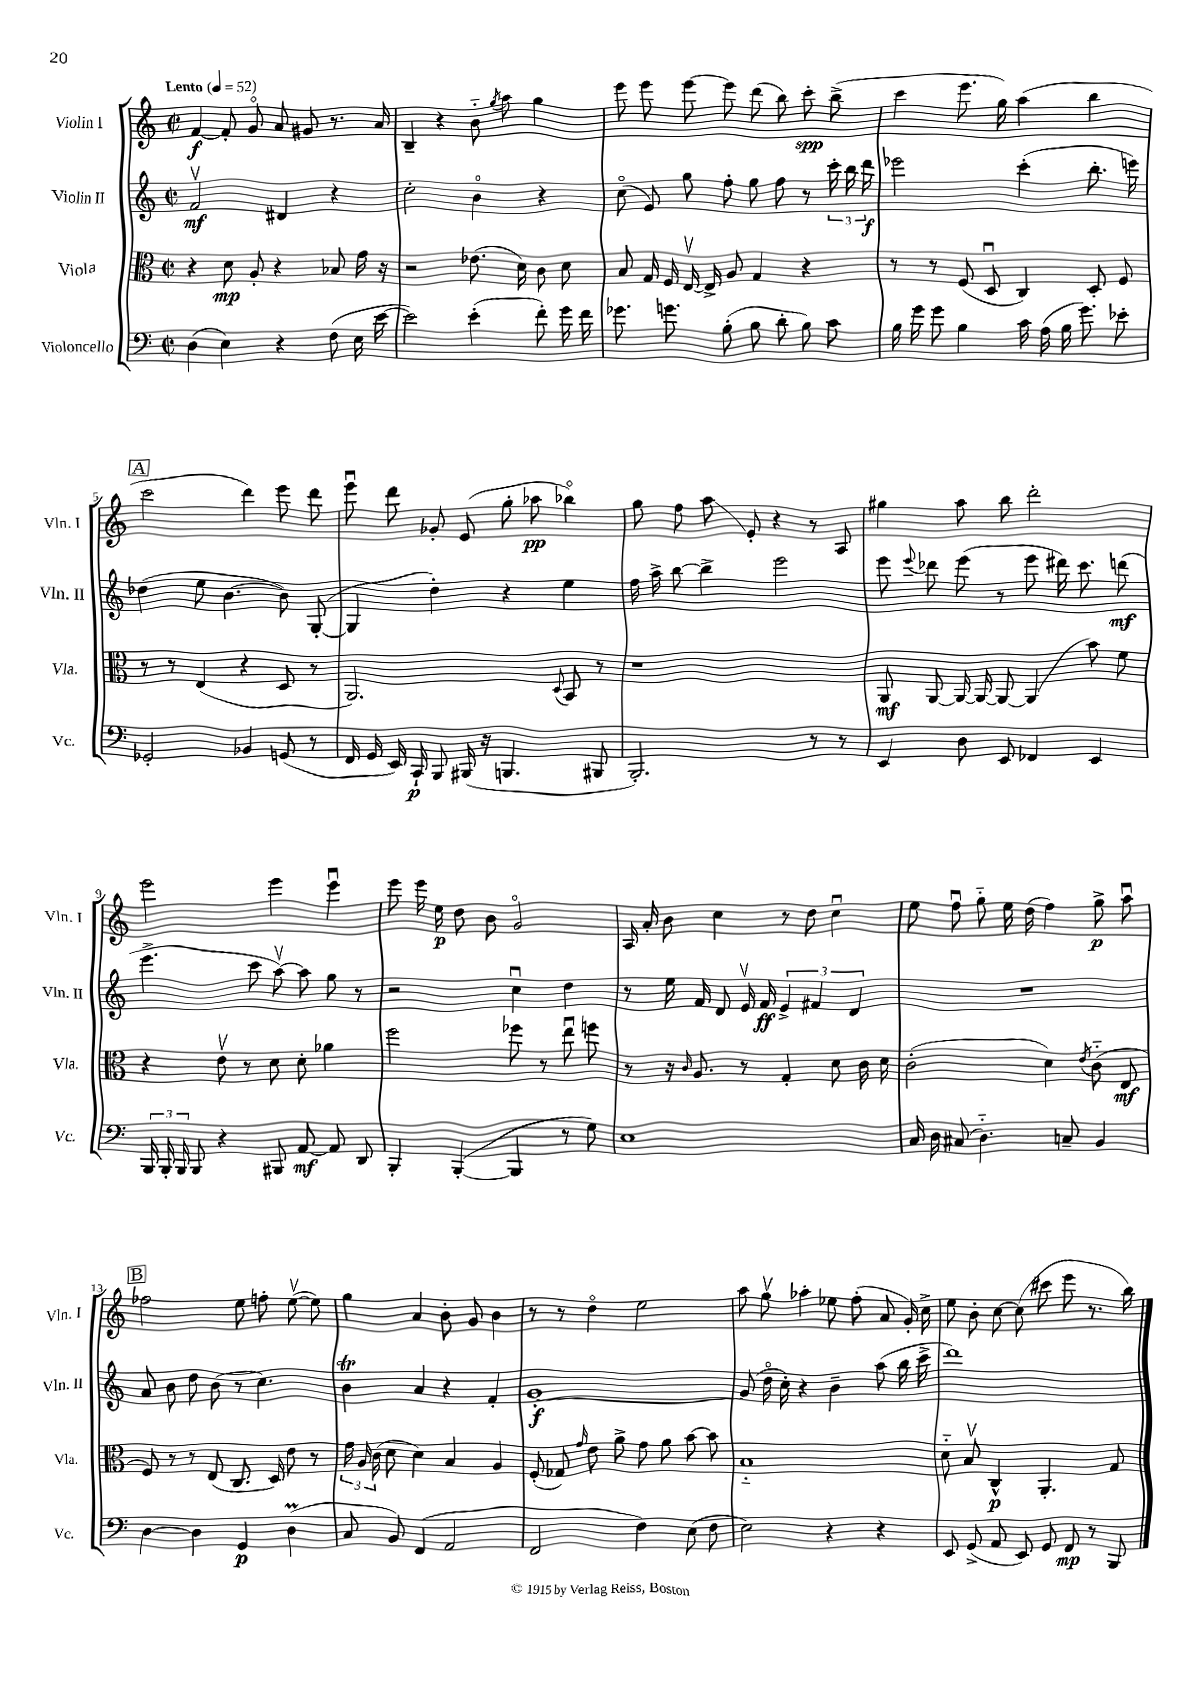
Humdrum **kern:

**kern	**kern	**kern	**kern
*staff4	*staff3	*staff2	*staff1
*clefF4	*clefC3	*clefG2	*clefG2
*k[]	*k[]	*k[]	*k[]
*M2/2	*M2/2	*M2/2	*M2/2
*met(c|)	*met(c|)	*met(c|)	*met(c|)
*MM52	*MM52	*MM52	*MM52
(4D\	4r	2fv/	[4f/
4E\)	8d\	.	8f'/]
.	8A'/	.	8go/
4r	4r	4d#/	8a/
.	.	.	8g#/
(8F\	8B-/	4r	8.r
16E\	16g\	.	.
[16e\	16r	.	16a/
=	=	=	=
2e\])	2r	2cc'\	4B~/
.	.	.	4r
(4e'\	(8.e-\	4bo\	8b'~\
.	.	.	8qgg/
.	.	.	8aa\
.	16d\)	.	.
8f'\)	8c\	4r	4gg\
16g\	8d\	.	.
16f\	.	.	.
=	=	=	=
8.g-\	8B/	(8cco\	8eee\
.	16G/	8e/)	8eee\
8.g\	16F/	.	.
.	[16Ev/	8gg\	[8eee\
.	16E^/]	.	.
(8B'\	8A/	8ff'\	8eee\]
8B\	4G/	8gg\	(8ddd\
8d'\	.	8ff\	8bb\)
8B\)	4r	8r	8ccc'\
8c\	.	24ccc'\	(8bb^\
.	.	24bb\	.
.	.	24ddd\	.
=	=	=	=
16B\	8r	2eee-\	4ccc\
16g\	.	.	.
8g\	8r	.	.
4B\	(8F/	.	8.eee\
.	8Du/	.	.
.	.	.	16gg\)
16c\	4C/)	(4ccc'\	(4aa\
(16A\	.	.	.
16B\	.	.	.
8.g\)	.	.	.
.	8D'/	8.bb'\	4bb\
8e-'\	8F/	.	.
.	.	16eee\)	.
=	=	=	=
2GG-'/	8r	(4dd-\	2ccc\
.	8r	.	.
.	(4E/	8ee\	.
.	.	[4.b\	.
4BB-/	4r	.	4ddd\)
(8GG/	8D/	8b\])	8eee\
8r	8r	([8G'/	8ddd\
=	=	=	=
16FF/	2.AA/)	4G/]	8eeeu\
16GG/	.	.	.
16EE/)	.	.	8ddd\
16CC`/	.	.	.
8BBB/	.	4dd'\)	8g-'/
(16BBB#/	.	.	(8e/
16r	.	.	.
4.BBB/	.	4r	8gg'\
.	.	.	8aa-\
.	8qqD/	.	.
.	8BB/	4ee\	4bb-o\)
8BBB#/	8r	.	.
=	=	=	=
2.BBB'/)	1r	16ff\	8gg\
.	.	16aa^\	.
.	.	[8bb\	8ff\
.	.	4bb^\]	8aa\
.	.	.	8e'/
.	.	2eee\	4r
8r	.	.	8r
8r	.	.	8A/
=	=	=	=
4EE/	8AA/	8eee\	4gg#\
.	.	8qqeee/	.
.	[8AA/	8ddd-\	.
8D\	16AA/_	(8eee\	8aa\
.	16AA/_	.	.
8EE/	8AA/_	8r	8bb\
4FF-/	(4AA/]	8eee\	2ddd'\
.	.	16ddd#\)	.
.	.	8.ccc\	.
4EE/	8b\)	.	.
.	8f\	(8ddd\	.
=	=	=	=
24BBB/	4r	4.eee^\	2eee\
24BBB'/	.	.	.
24BBB/	.	.	.
8BBB/	.	.	.
4r	8ev\	.	.
.	8r	8ccc\	.
8BBB#/	8d\	[8aav\)	4eee\
[8AA/	8d'\	8aa\]	.
8AA/]	4a-\	8gg\	4eeeu\
8DD/	.	8r	.
=	=	=	=
4BBB'/	2ff\	2r	8eee\
.	.	.	16eee\
.	.	.	16ee\
([4BBB'/	.	.	8dd\
.	.	.	8b\
4BBB/]	8ff-\	4ccu\	2go/
.	8r	.	.
8r	8eeu\	4dd\	.
8G\)	8ff\	.	.
=	=	=	=
1E	8r	8r	16A/
.	.	.	16a'/
.	16r	16ee\	8b\
.	16qqc/	.	.
.	8.A/	16f/	.
.	.	8d/	4cc\
.	8r	16ev/	.
.	.	16f/	.
.	4G'/	6e^/	8r
.	.	.	8dd\
.	.	6f#/	.
.	8d\	.	4ccu\
.	.	6d/	.
.	16c\	.	.
.	16d\	.	.
=	=	=	=
16C/	(2c'\	1r	8ee\
16D\	.	.	.
(8C#/	.	.	8ffu\
4.D'~\)	.	.	8gg'~\
.	.	.	16ee\
.	.	.	(16dd\
.	4d\)	.	4ff\)
8C~/	.	.	.
.	8qe/	.	.
4BB/	(8c'~\	.	8gg^\
.	8E/	.	8aau\
=	=	=	=
[4D\	8F/)	8a/	2ff-\
.	8r	8b\	.
4D\]	8r	8dd\	.
.	(8E/	(8b\	.
4GG/	8.C/	8r	8ee\
.	.	4.cc\)	8ff'\
.	16D/)	.	.
(4D\	8e\	.	([8eev\
.	8r	.	8ee\])
=	=	=	=
8C/	24g\	4b\	4gg\
.	24A/	.	.
.	(24c\	.	.
8BB/)	8d\	.	.
(4FF/	4d\)	4a/	4a/
2AA/	4B/	4r	8b'\
.	.	.	8g/
.	4A/	4f'/	4b\
=	=	=	=
2FF/	(8F'/	[1g'	8r
.	8G-/)	.	8r
.	16qqg/	.	.
.	8e\	.	4ddo\
.	8a^\	.	.
4F\)	8g\	.	2ee\
.	8a\	.	.
(8E\	[8b\	.	.
8F\	8b\]	.	.
=	=	=	=
2E\)	1B'~	(8g/]	8aa\
.	.	16ddo\	8ggv\
.	.	16cc'\)	.
.	.	4r	4aa-'\
4r	.	4b~\	8ee-\
.	.	.	(8ff'\
4r	.	(8aa\	8a/
.	.	16bb\	16g'/)
.	.	16ccc^\	16cc^\
=	=	=	=
8EE/	8d'~\	1ddd)	8ee\
(8GG^/	8Bv/	.	8b'\
8AA/	4C^^/	.	[8cc\
8EE/)	.	.	(8cc\]
8GG/	4.AA'/	.	8ccc#\
8FF/	.	.	8eee\
8r	.	.	8.r
8BBB/	8G/	.	.
.	.	.	16bb\)
==	==	==	==
*-	*-	*-	*-
